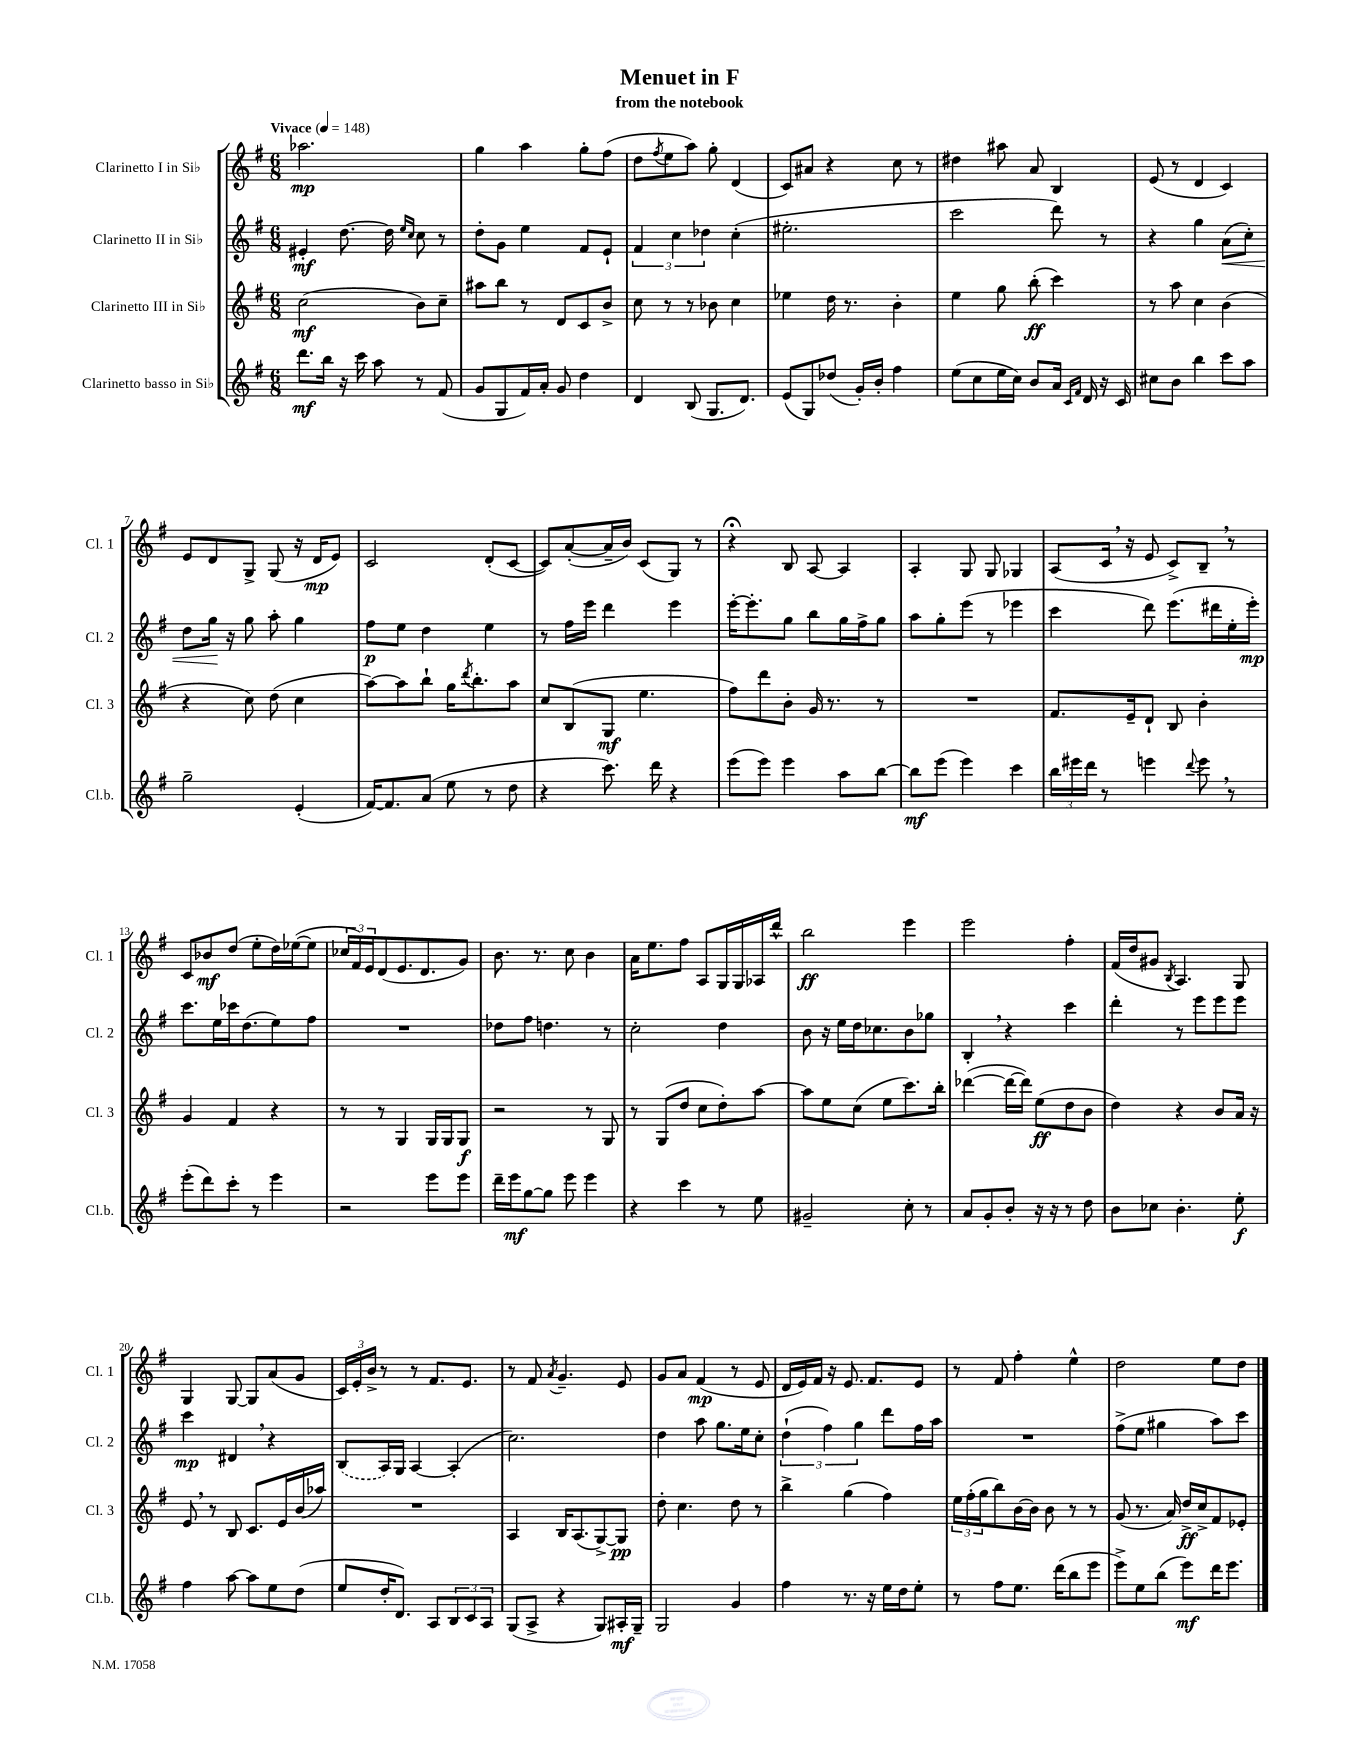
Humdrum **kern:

**kern	**dynam	**kern	**dynam	**kern	**dynam	**kern	**dynam
*part4	*part4	*part3	*part3	*part2	*part2	*part1	*part1
*staff4	*staff4	*staff3	*staff3	*staff2	*staff2	*staff1	*staff1
*I"Clarinetto basso in Si♭	*	*I"Clarinetto III in Si♭	*	*I"Clarinetto II in Si♭	*	*I"Clarinetto I in Si♭	*
*I'Cl.b.	*	*I'Cl. 3	*	*I'Cl. 2	*	*I'Cl. 1	*
*clefG2	*	*clefG2	*	*clefG2	*	*clefG2	*
*k[f#]	*	*k[f#]	*	*k[f#]	*	*k[f#]	*
*M6/8	*	*M6/8	*	*M6/8	*	*M6/8	*
*MM148	*	*MM148	*	*MM148	*	*MM148	*
=1	=1	=1	=1	=1	=1	=1	=1
!	!	!	!	!	!	!LO:TX:a:B:t=Vivace	!
8.ddd\L	mf	(2cc\	mf	4e#X'/	mf	2.aa-X\	mp
16bb\Jk	.	.	.	.	.	.	.
16r	.	.	.	[8.dd\	.	.	.
16ccc\	.	.	.	.	.	.	.
8aa\	.	.	.	.	.	.	.
.	.	.	.	16dd\]	.	.	.
.	.	.	.	16qqee/LL	.	.	.
.	.	.	.	16qqcc/JJ	.	.	.
8r	.	8b\L)	.	8cc\	.	.	.
(8f#/	.	8cc~\J	.	8r	.	.	.
=2	=2	=2	=2	=2	=2	=2	=2
8g/L	.	8aa#X\L	.	8dd'\L	.	4gg\	.
8G/	.	8bb\J	.	8g\J	.	.	.
16f#/L)	.	8r	.	4ee\	.	4aa\	.
16a'/JJ	.	.	.	.	.	.	.
8g/	.	8d/L	.	.	.	.	.
4dd\	.	8c/	.	8f#/L	.	8gg'\L	.
.	.	8b^/J	.	8e`/J	.	(8ff#\J	.
=3	=3	=3	=3	=3	=3	=3	=3
4d/	.	8cc\	.	6f#/	.	8dd\L	.
.	.	.	.	.	.	8qff#/	.
.	.	8r	.	.	.	8ee\	.
.	.	.	.	6cc\	.	.	.
(8B/	.	8r	.	.	.	8aa\J)	.
.	.	.	.	6dd-X\	.	.	.
8.G/L	.	8b-X\	.	.	.	8gg'\	.
.	.	4cc\	.	(4cc'\	.	(4d/	.
8.d/J)	.	.	.	.	.	.	.
=4	=4	=4	=4	=4	=4	=4	=4
(8e/L	.	4ee-X\	.	2.ee#X'\	.	8c/L)	.
8G/)	.	.	.	.	.	8a#X/J	.
(8dd-X/J	.	16dd\	.	.	.	4r	.
.	.	8.r	.	.	.	.	.
16g'/LL)	.	.	.	.	.	.	.
16b'/JJ	.	.	.	.	.	.	.
4ff#\	.	4b'\	.	.	.	8cc\	.
.	.	.	.	.	.	8r	.
=5	=5	=5	=5	=5	=5	=5	=5
(8ee\L	.	4ee\	.	2ccc\	.	4dd#X\	.
8cc\	.	.	.	.	.	.	.
16ee\L	.	8gg\	.	.	.	8aa#X\	.
16cc\JJ)	.	.	.	.	.	.	.
8b/L	.	(8bb'\	ff	.	.	8a/	.
16a/Jk	.	4ccc\)	.	8ddd\)	.	4B/	.
16qqc/LL	.	.	.	.	.	.	.
16qqf#/JJ	.	.	.	.	.	.	.
16d/	.	.	.	.	.	.	.
16r	.	.	.	8r	.	.	.
16c/	.	.	.	.	.	.	.
=6	=6	=6	=6	=6	=6	=6	=6
8cc#X\L	.	8r	.	4r	.	(8e/	.
8b\J	.	8aa\	.	.	.	8r	.
4bb\	.	4cc\	.	4gg\	.	4d/	.
!	!	!	!	!	!LO:HP:b	!	!
8ccc\L	.	(4b\	.	(8a\L	<	4c/)	.
8aa\J	.	.	.	8cc'\J)	.	.	.
!!LO:LB:g=z
=7	=7	=7	=7	=7	=7	=7	=7
2gg~\	.	4r	.	8dd\L	.	8e/L	.
.	.	.	.	16gg\Jk	.	8d/	.
.	.	.	.	16r	[	.	.
.	.	8cc\)	.	8gg\	.	8G^/J	.
.	.	(8dd\	.	8aa'\	.	(8G/	.
(4e'/	.	4cc\	.	4gg\	.	16r	.
.	.	.	.	.	.	16d/KL	mp
.	.	.	.	.	.	8e/J)	.
=8	=8	=8	=8	=8	=8	=8	=8
[16f#/KL)	.	[8aa\L)	.	8ff#\L	p	2c/	.
8.f#/]	.	.	.	.	.	.	.
.	.	8aa\]	.	8ee\J	.	.	.
(8a/J	.	8bb`\J	.	4dd\	.	.	.
8ee\	.	16gg\KL	.	.	.	.	.
.	.	8qddd/	.	.	.	.	.
.	.	8.bb'\	.	.	.	.	.
8r	.	.	.	4ee\	.	(8d'/L	.
8dd\	.	8aa\J	.	.	.	[8c/J	.
=9	=9	=9	=9	=9	=9	=9	=9
4r	.	8cc/L	.	8r	.	8c/L])	.
.	.	(8B/	.	16ff#\LL	.	([8a'/	.
.	.	.	.	16eee\JJ	.	.	.
8.ccc\)	.	8G/J	mf	4ddd\	.	16a~/L]	.
.	.	.	.	.	.	16b/JJ)	.
.	.	4.ee\	.	.	.	(8c/L	.
16ddd\	.	.	.	.	.	.	.
4r	.	.	.	4eee\	.	8G/J)	.
.	.	.	.	.	.	8r	.
=10	=10	=10	=10	=10	=10	=10	=10
(8eee\L	.	8ff#\L)	.	[16eee'\KL	.	4r;<	.
.	.	.	.	8.eee'\]	.	.	.
8eee\J)	.	8ddd\	.	.	.	.	.
4eee\	.	8b'\J	.	8gg\J	.	8B/	.
.	.	16g/	.	8bb\L	.	[8A/	.
.	.	8.r	.	.	.	.	.
8aa\L	.	.	.	16gg\L	.	4A/]	.
.	.	.	.	16ff#^\J	.	.	.
[8bb\J	.	8r	.	8gg\J	.	.	.
=11	=11	=11	=11	=11	=11	=11	=11
8bb\L]	mf	2.r	.	8aa\L	.	4A'/	.
(8eee\J	.	.	.	8gg'\	.	.	.
4eee\)	.	.	.	(8eee\J	.	8G/	.
.	.	.	.	8r	.	8G/	.
4ccc\	.	.	.	4eee-X\	.	4G-X/	.
=12	=12	=12	=12	=12	=12	=12	=12
24bb\LL	.	8.f#/L	.	4ccc\	.	(8A/L	.
24eee#X\	.	.	.	.	.	.	.
24ddd\JJ	.	.	.	.	.	.	.
8r	.	.	.	.	.	16c,/Jk	.
.	.	16e~/k	.	.	.	16r	.
4eeen\	.	8d`/J	.	8ddd\)	.	8e/	.
.	.	8B/	.	(8.eee\L	.	8c^/L)	.
8qqddd/	.	.	.	.	.	.	.
8eee,\	.	4b'\	.	.	.	8B~,/J	.
.	.	.	.	16ddd#X\L	.	.	.
8r	.	.	.	16ee'\	.	8r	.
.	.	.	.	16eee'\JJ)	mp	.	.
!!LO:LB:g=z
=13	=13	=13	=13	=13	=13	=13	=13
(8eee'\L	.	4g/	.	8.ccc\L	.	8c/L	.
8ddd\)	.	.	.	.	.	8b-X/	mf
.	.	.	.	16ee\L	.	.	.
8ccc'\J	.	4f#/	.	16ccc-X\J	.	(8dd/J	.
.	.	.	.	(8.dd\	.	.	.
8r	.	.	.	.	.	8ee'\L	.
4eee\	.	4r	.	8ee\)	.	16dd\L)	.
.	.	.	.	.	.	([16ee-X\J	.
.	.	.	.	8ff#\J	.	8ee-\J]	.
=14	=14	=14	=14	=14	=14	=14	=14
2r	.	8r	.	2.r	.	24cc-X/LL	.
.	.	.	.	.	.	24f#/)	.
.	.	.	.	.	.	24e/J	.
.	.	8r	.	.	.	(8d/	.
.	.	4G/	.	.	.	8.e/	.
.	.	.	.	.	.	8.d/	.
8eee\L	.	16G/LL	.	.	.	.	.
.	.	16G/J	.	.	.	.	.
8eee\J	.	8G/J	f	.	.	8g/J)	.
=15	=15	=15	=15	=15	=15	=15	=15
16ddd~\LL	.	2r	.	8dd-X\L	.	8.b\	.
16eee\J	mf	.	.	.	.	.	.
[8gg\	.	.	.	8ff#\J	.	.	.
.	.	.	.	.	.	8.r	.
8gg\J]	.	.	.	4.ddn\	.	.	.
8eee\	.	.	.	.	.	8cc\	.
4eee\	.	8r	.	.	.	4b\	.
.	.	8G/	.	8r	.	.	.
=16	=16	=16	=16	=16	=16	=16	=16
4r	.	8r	.	2cc'\	.	16a\KL	.
.	.	.	.	.	.	8.ee\	.
.	.	(8G/L	.	.	.	.	.
4ccc\	.	8dd/J	.	.	.	8ff#\J	.
.	.	8cc\L	.	.	.	8A/L	.
8r	.	8dd'\)	.	4dd\	.	16G/L	.
.	.	.	.	.	.	16G/	.
8ee\	.	[8aa\J	.	.	.	16A-X/	.
.	.	.	.	.	.	16ddd^^/JJ	.
=17	=17	=17	=17	=17	=17	=17	=17
2g#X~/	.	8aa\L]	.	8b\	.	2bb\	ff
.	.	8ee\	.	16r	.	.	.
.	.	.	.	16ee\LL	.	.	.
.	.	(8cc\J	.	16dd\J	.	.	.
.	.	.	.	8.cc-X\	.	.	.
.	.	8ee\L	.	.	.	.	.
8cc'\	.	8.ccc\)	.	8b\	.	4eee\	.
8r	.	.	.	8gg-X\J	.	.	.
.	.	16bb'\Jk	.	.	.	.	.
=18	=18	=18	=18	=18	=18	=18	=18
8a/L	.	([4ddd-X\	.	4B',/	.	2eee\	.
8g'/	.	.	.	.	.	.	.
8b'/J	.	16ddd-\LL_	.	4r	.	.	.
.	.	16ddd-\JJ])	.	.	.	.	.
16r	.	(8ee\L	ff	.	.	.	.
16r	.	.	.	.	.	.	.
8r	.	8dd\	.	4ccc\	.	4ff#'\	.
8dd\	.	8b\J	.	.	.	.	.
=19	=19	=19	=19	=19	=19	=19	=19
8b\L	.	4dd\)	.	4ddd'\	.	(16f#/LL	.
.	.	.	.	.	.	16dd/J	.
8cc-X\J	.	.	.	.	.	8g#X/J	.
.	.	.	.	.	.	8qB/	.
4.b'\	.	4r	.	8r	.	4.A/)	.
.	.	.	.	8eee\L	.	.	.
.	.	8b/L	.	8eee\	.	.	.
8ee'\	f	16a/Jk	.	8eee\J	.	8G/	.
.	.	16r	.	.	.	.	.
!!LO:LB:g=z
=20	=20	=20	=20	=20	=20	=20	=20
4ff#\	.	8e,/	.	4ccc\	mp	4G/	.
.	.	8r	.	.	.	.	.
[8aa\	.	8B/	.	4d#X,/	.	[8G/	.
8aa\L]	.	8.c/L	.	.	.	8G/L]	.
8ee\	.	.	.	4r	.	(8a/	.
.	.	16e/L	.	.	.	.	.
(8dd\J	.	(16b/	.	.	.	8g/J	.
.	.	16aa-X/JJ)	.	.	.	.	.
=21	=21	=21	=21	=21	=21	=21	=21
8ee/L	.	2.r	.	(8B/L	.	24c/LL)	.
.	.	.	.	.	.	24e'/	.
.	.	.	.	.	.	24b^/JJ	.
16dd'/K	.	.	.	16A/L)	.	8r	.
8.d/J)	.	.	.	16G/JJ	.	.	.
.	.	.	.	[4A/	.	8r	.
8A/L	.	.	.	.	.	8.f#/L	.
12B/	.	.	.	(4A'/]	.	.	.
.	.	.	.	.	.	8.e/J	.
12c/	.	.	.	.	.	.	.
12A/J	.	.	.	.	.	.	.
=22	=22	=22	=22	=22	=22	=22	=22
(8G/L	.	4A/	.	2.cc\)	.	8r	.
8A^/J	.	.	.	.	.	8f#/	.
.	.	.	.	.	.	8qa/	.
4r	.	16B/KL	.	.	.	4.g~/	.
.	.	(8.A/	.	.	.	.	.
8G/L)	.	[8G^/)	.	.	.	.	.
16A#X'/L	mf	8G/J]	pp	.	.	8e/	.
16G~/JJ	.	.	.	.	.	.	.
=23	=23	=23	=23	=23	=23	=23	=23
2G/	.	8dd'\	.	4dd\	.	8g/L	.
.	.	4.cc\	.	.	.	8a/J	.
.	.	.	.	8aa\	.	(4f#/	mp
.	.	.	.	8.gg\L	.	.	.
4g/	.	8dd\	.	.	.	8r	.
.	.	.	.	16ee\k	.	.	.
.	.	8r	.	8cc'\J	.	8e/	.
=24	=24	=24	=24	=24	=24	=24	=24
4ff#\	.	4bb^\	.	(6dd`\	.	16d/LL	.
.	.	.	.	.	.	16e/)	.
.	.	.	.	.	.	16f#/JJ	.
.	.	.	.	6ff#\)	.	.	.
.	.	.	.	.	.	16r	.
8.r	.	(4gg\	.	.	.	8.e/	.
.	.	.	.	6gg\	.	.	.
16r	.	.	.	.	.	8.f#/L	.
16ee\LL	.	4ff#\)	.	8ddd\L	.	.	.
16dd\J	.	.	.	.	.	.	.
8ee'\J	.	.	.	16ff#\L	.	8e/J	.
.	.	.	.	16aa\JJ	.	.	.
=25	=25	=25	=25	=25	=25	=25	=25
8r	.	24ee\LL	.	2.r	.	8r	.
.	.	(24ff#'\	.	.	.	.	.
.	.	24gg\J	.	.	.	.	.
8ff#\L	.	8bb\)	.	.	.	8f#/	.
8.ee\J	.	[16b\L	.	.	.	4ff#'\	.
.	.	16b\JJ]	.	.	.	.	.
.	.	8b\	.	.	.	.	.
(16ddd\KL	.	.	.	.	.	.	.
8bb\	.	8r	.	.	.	4ee^^\	.
8eee\J	.	8r	.	.	.	.	.
=26	=26	=26	=26	=26	=26	=26	=26
8eee^\L)	.	(8g/	.	(8ff#^\L	.	2dd\	.
8ee\	.	8.r	.	8ee\J	.	.	.
(8bb\J	.	.	.	4gg#X\	.	.	.
.	.	16a/)	.	.	.	.	.
8eee\L)	mf	16dd^/LL	ff	.	.	.	.
.	.	16cc^/J	.	.	.	.	.
16ddd\K	.	8f#/	.	8aa\L)	.	8ee\L	.
8.eee\J	.	.	.	.	.	.	.
.	.	8e-X'/J	.	8ccc\J	.	8dd\J	.
==	==	==	==	==	==	==	==
*-	*-	*-	*-	*-	*-	*-	*-
